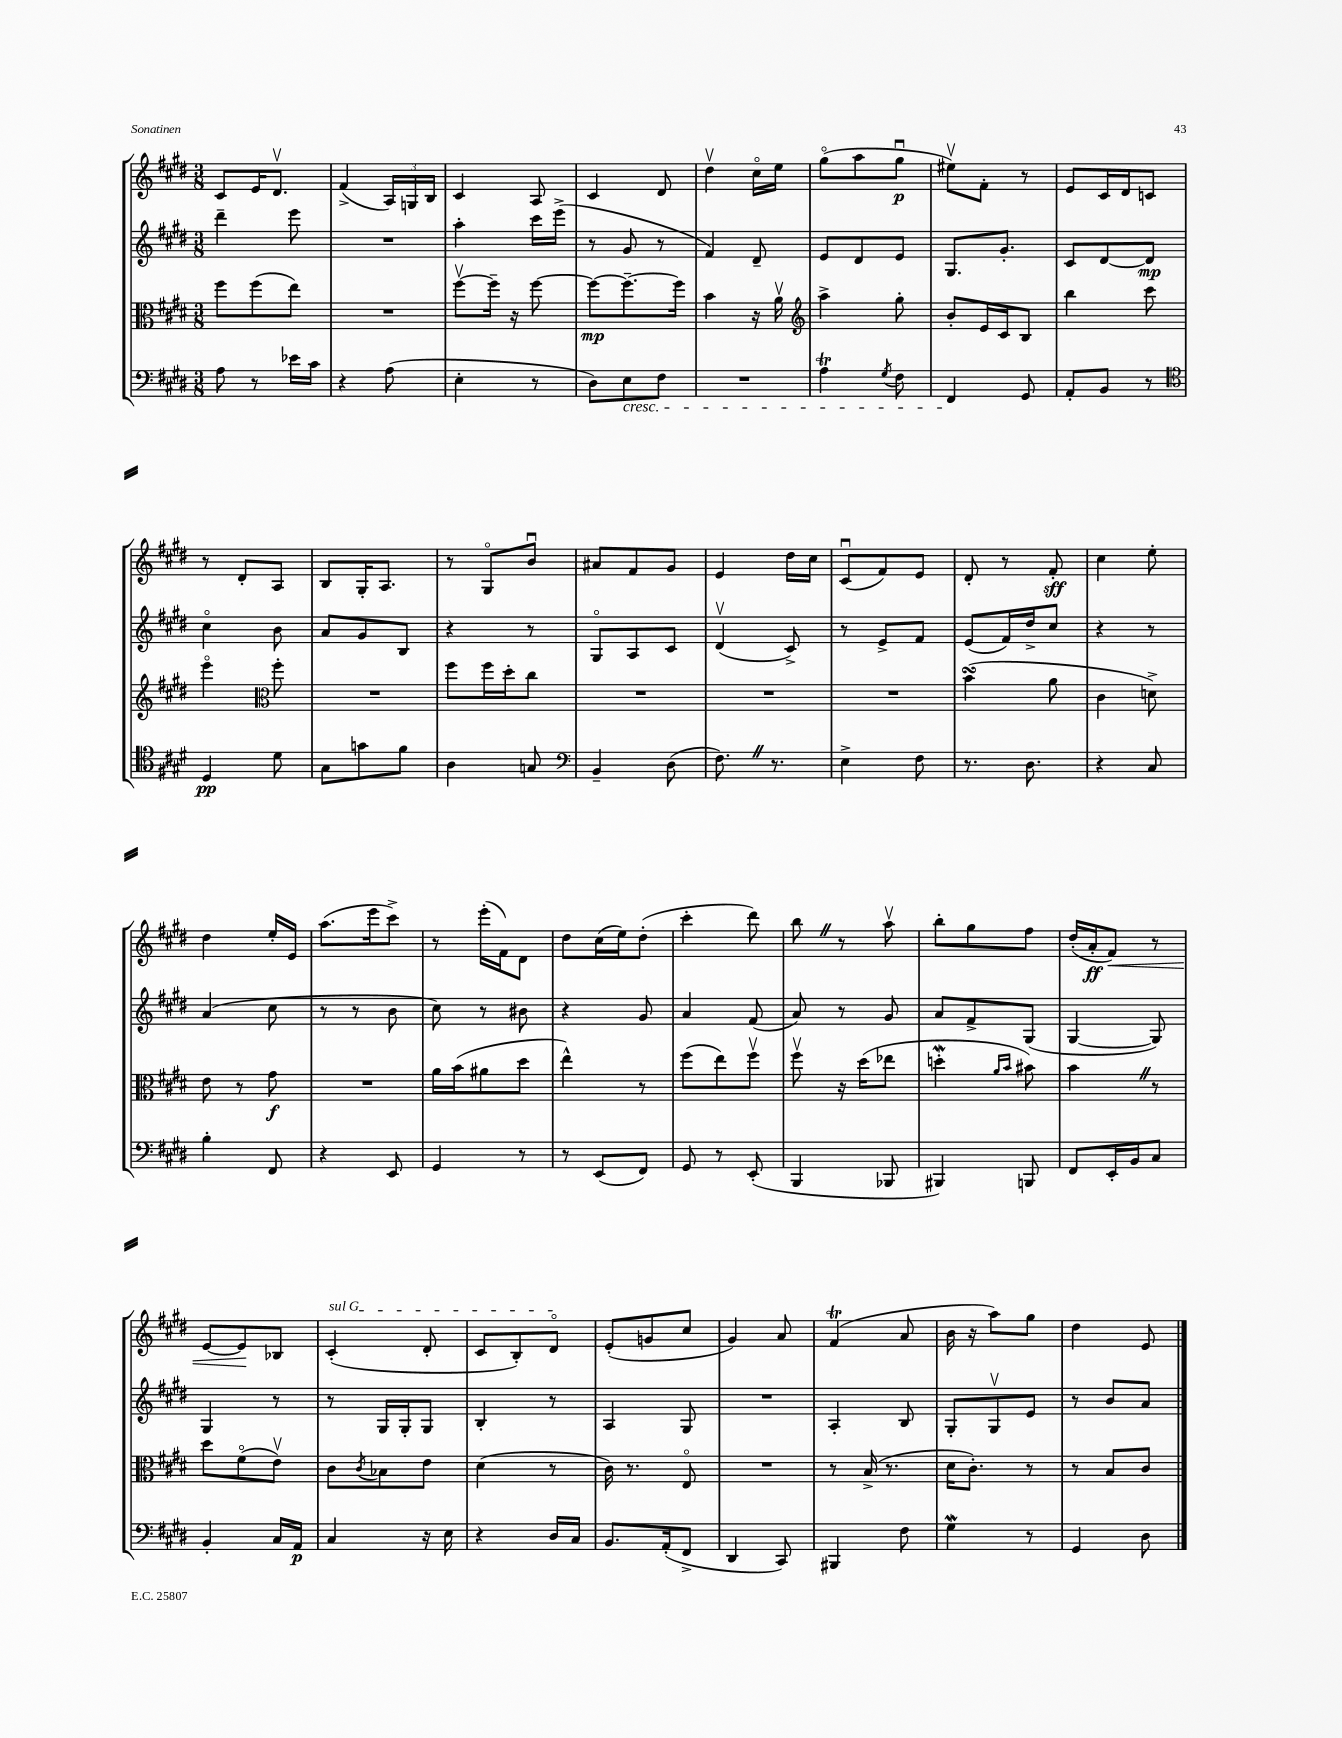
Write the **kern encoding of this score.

**kern	**kern	**kern	**kern
*staff4	*staff3	*staff2	*staff1
*clefF4	*clefC3	*clefG2	*clefG2
*k[f#c#g#d#]	*k[f#c#g#d#]	*k[f#c#g#d#]	*k[f#c#g#d#]
*M3/8	*M3/8	*M3/8	*M3/8
8A	8ff#	4ddd#~	8c#
8r	(8ff#	.	16e
.	.	.	8.d#v
16e-	8ee)	8eee	.
16c#	.	.	.
=	=	=	=
4r	4.r	4.r	(4f#^
(8A	.	.	24A)
.	.	.	24G
.	.	.	24B
=	=	=	=
4E'	[8ff#v	4aa'	4c#
.	16ff#~]	.	.
.	16r	.	.
8r	[8ff#	16ccc#	8A
.	.	(16eee^	.
=	=	=	=
8D#)	8ff#_	8r	4c#
8E	8.ff#~_	8g#	.
8F#	.	8r	8d#
.	16ff#]	.	.
=	=	=	=
4.r	4b	4f#)	4dd#v
.	16r	8d#~	16cc#o
.	16av	.	16ee
=	=	=	=
*	*clefG2	*	*
4A	4aa^	8e	(8gg#o
.	.	8d#	8aa
8qG#	.	.	.
8F#	8gg#'	8e	8gg#u
=	=	=	=
4FF#	8b'	8.G#	8ee#v)
.	16e	.	8f#'
.	16c#	8.g#'	.
8GG#	8B	.	8r
=	=	=	=
8AA'	4bb	8c#	8e
8BB	.	[8d#	16c#
.	.	.	16d#
8r	8ccc#	8d#]	8c
=	=	=	=
*clefC4	*	*	*
4D#	4eeeo	4cc#o	8r
.	.	.	8d#'
*	*clefC3	*	*
8d#	8ff#'	8b	8A
=	=	=	=
8G#	4.r	8a	8B
8g	.	8g#	16G#'
.	.	.	8.A
8f#	.	8B	.
=	=	=	=
4A	8ff#	4r	8r
.	16ff#	.	8G#o
.	16dd#'	.	.
8G	8cc#	8r	8bu
=	=	=	=
*clefF4	*	*	*
4BB~	4.r	8G#o	8a#
.	.	8A	8f#
(8D#	.	8c#	8g#
=	=	=	=
8.F#)	4.r	(4d#v	4e
8.r	.	.	.
.	.	8c#^)	16dd#
.	.	.	16cc#
=	=	=	=
4E^	4.r	8r	(8c#u
.	.	8e^	8f#)
8F#	.	8f#	8e
=	=	=	=
8.r	(4b	(8e	8d#'
.	.	16f#)	8r
8.D#	.	16dd#^	.
.	8a	8cc#	8f#'
=	=	=	=
4r	4c#	4r	4cc#
8C#	8d^)	8r	8ee'
=	=	=	=
4B'	8e	(4a	4dd#
.	8r	.	.
8FF#	8g#	8cc#	16ee'
.	.	.	16e
=	=	=	=
4r	4.r	8r	(8.aa
.	.	8r	.
.	.	.	16eee
8EE	.	8b	8ccc#^)
=	=	=	=
4GG#	16a	8cc#)	8r
.	(16b	.	.
.	8a#	8r	(16eee'
.	.	.	16f#)
8r	8dd#	8b#	8d#
=	=	=	=
8r	4ee^^)	4r	8dd#
(8EE	.	.	(16cc#
.	.	.	16ee)
8FF#)	8r	8g#	(8dd#'
=	=	=	=
8GG#	(8ff#	4a	4ccc#'
8r	8ee)	.	.
(8EE'	8ff#v	(8f#	8ddd#)
=	=	=	=
4BBB	8ff#v	8a)	8bb
.	16r	8r	8r
.	(16dd#	.	.
8BBB-	8ee-	8g#	8aav
=	=	=	=
4BBB#)	4dd'	8a	8bb'
.	.	8f#^	8gg#
.	16qqa	.	.
.	16qqb	.	.
8BBB	8b#)	(8G#	8ff#
=	=	=	=
8FF#	4b	[4G#	(16dd#'
.	.	.	16a'
16EE'	.	.	8f#)
16BB	.	.	.
8C#	8r	8G#])	8r
=	=	=	=
4BB'	8dd#	4G#	[8e
.	(8f#o	.	8e]
16C#	8ev)	8r	8B-
16AA	.	.	.
=	=	=	=
4C#	8c#	8r	(4c#'
.	8qc#	.	.
.	8B-	16G#	.
.	.	16G#'	.
16r	8e	8G#	8d#'
16E	.	.	.
=	=	=	=
4r	(4d#	4B'	8c#
.	.	.	8B')
16D#	8r	8r	8d#o
16C#	.	.	.
=	=	=	=
8.BB	16c#)	4A	(8e'
.	8.r	.	.
.	.	.	8g
(16AA'	.	.	.
8FF#^	8Eo	8G#	8cc#
=	=	=	=
4DD#	4.r	4.r	4g#)
8CC#)	.	.	8a
=	=	=	=
4BBB#	8r	4A'	(4f#
.	(16B^	.	.
.	8.r	.	.
8F#	.	8B	8a
=	=	=	=
4G#	16d#	8G#'	16b
.	8.c#')	.	16r
.	.	8G#v	8aa)
8r	8r	8e	8gg#
=	=	=	=
4GG#	8r	8r	4dd#
.	8B	8b	.
8D#	8c#	8a	8e
==	==	==	==
*-	*-	*-	*-
